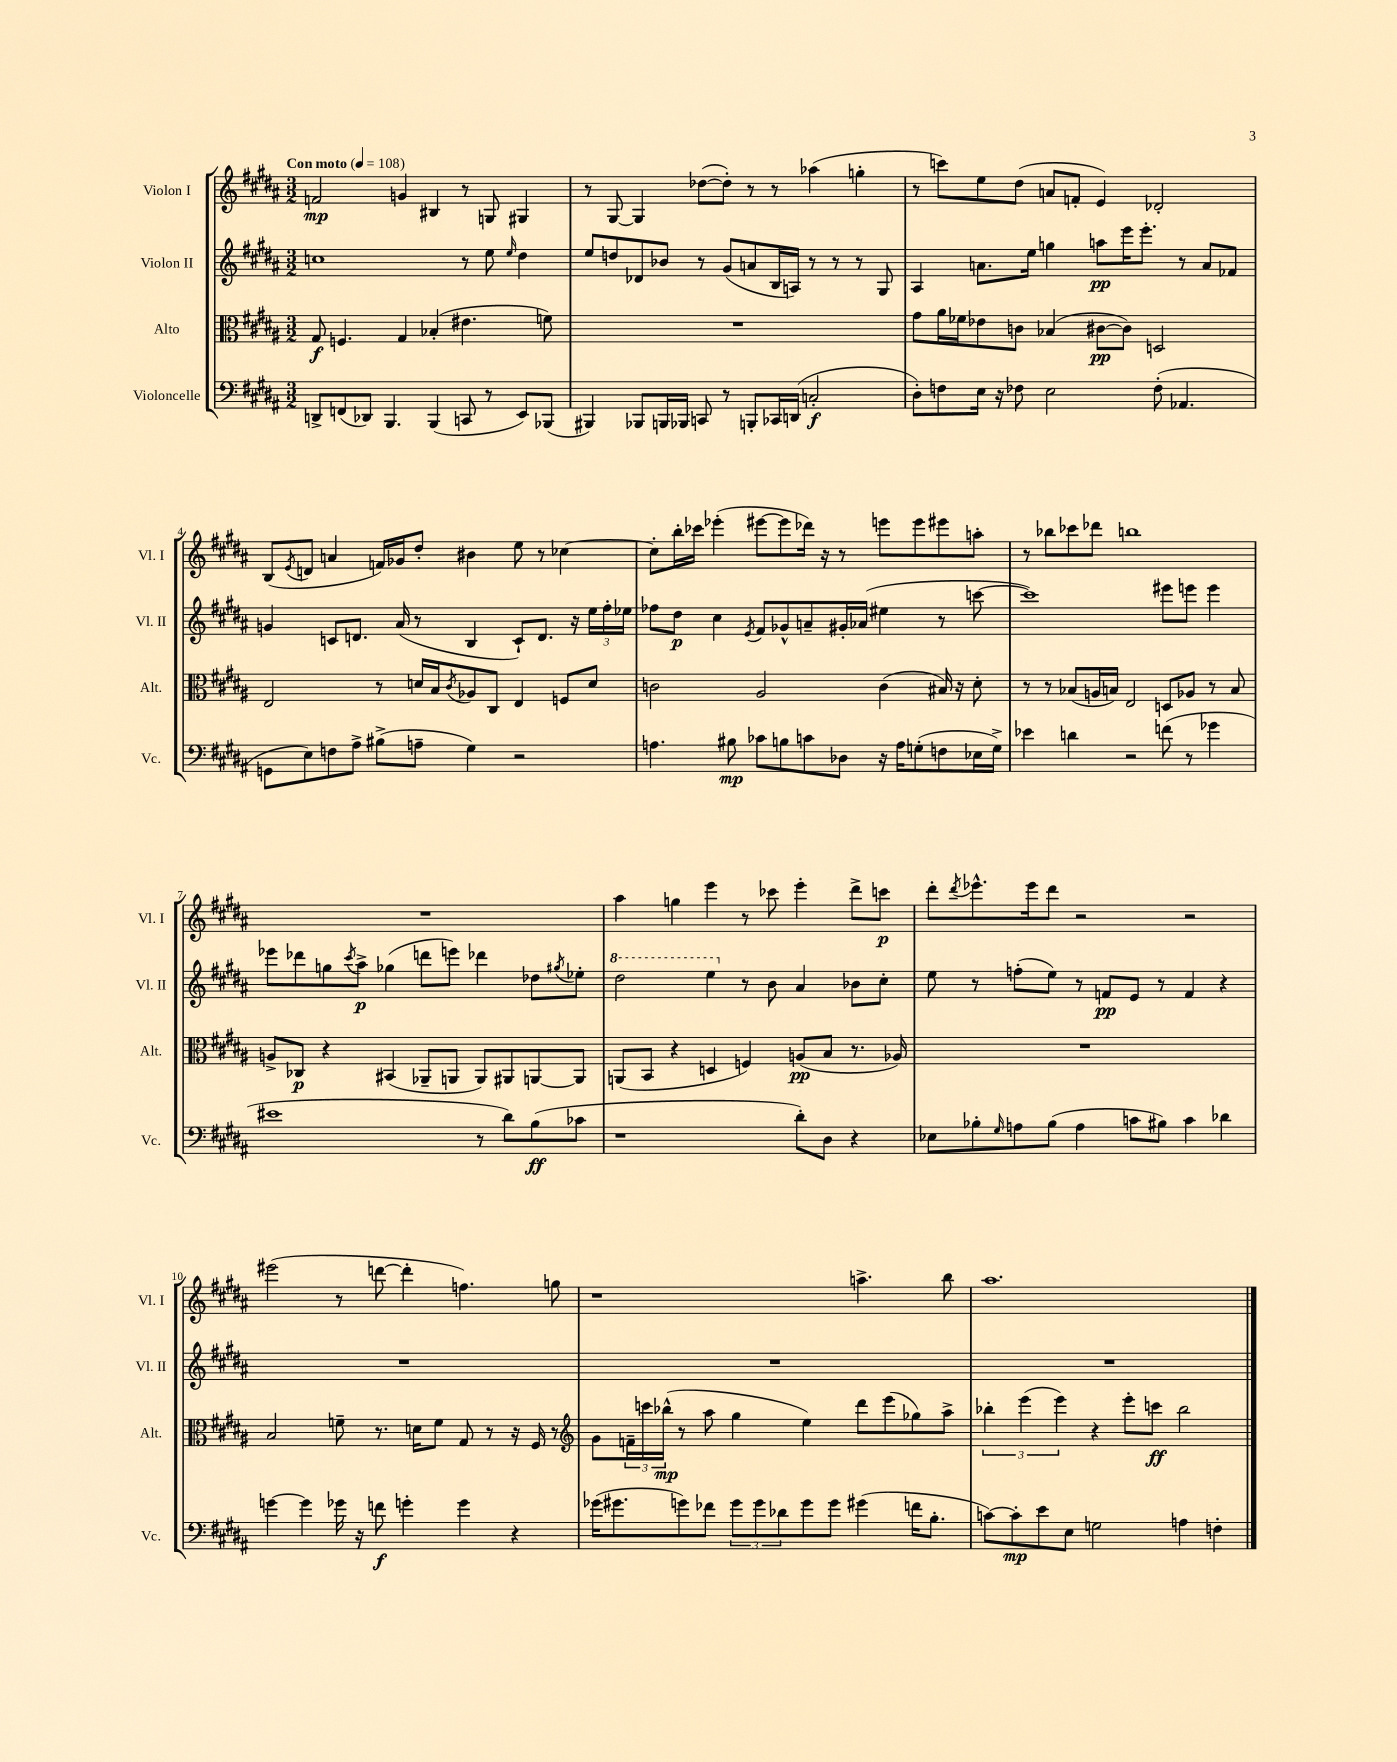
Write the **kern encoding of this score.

**kern	**dynam	**kern	**dynam	**kern	**dynam	**kern	**dynam
*part4	*part4	*part3	*part3	*part2	*part2	*part1	*part1
*staff4	*staff4	*staff3	*staff3	*staff2	*staff2	*staff1	*staff1
*I"Violoncelle	*	*I"Alto	*	*I"Violon II	*	*I"Violon I	*
*I'Vc.	*	*I'Alt.	*	*I'Vl. II	*	*I'Vl. I	*
*clefF4	*	*clefC3	*	*clefG2	*	*clefG2	*
*k[f#c#g#d#a#]	*	*k[f#c#g#d#a#]	*	*k[f#c#g#d#a#]	*	*k[f#c#g#d#a#]	*
*M3/2	*	*M3/2	*	*M3/2	*	*M3/2	*
*MM108	*	*MM108	*	*MM108	*	*MM108	*
=1	=1	=1	=1	=1	=1	=1	=1
!	!	!	!	!	!	!LO:TX:a:B:t=Con moto	!
8DDn^/L	.	8G#/	f	1ccn	.	2fn/	mp
(8FFn/	.	4.Fn/	.	.	.	.	.
8DD-X/J)	.	.	.	.	.	.	.
4.BBB/	.	.	.	.	.	.	.
.	.	4G#/	.	.	.	4gn/	.
(4BBB/	.	(4B-X'/	.	.	.	4B#X/	.
8CCn/	.	4.e#X\	.	8r	.	8r	.
8r	.	.	.	8ee\	.	8Gn/	.
.	.	.	.	16qqee/	.	.	.
8EE/L)	.	.	.	4dd#\	.	4G#X/	.
(8BBB-X/J	.	8fn\)	.	.	.	.	.
=2	=2	=2	=2	=2	=2	=2	=2
4BBB#X/)	.	1.r	.	8ee/L	.	8r	.
.	.	.	.	8ddn/	.	[8G#/	.
8BBB-X/L	.	.	.	8d-X/	.	4G#/]	.
16BBBn/L	.	.	.	8b-X/J	.	.	.
16BBB-X/JJ	.	.	.	.	.	.	.
8CCn/	.	.	.	8r	.	([8dd-X\L	.
8r	.	.	.	(8g#/L	.	8dd-'\J])	.
8BBBn'/L	.	.	.	8an/	.	8r	.
16CC-X/L	.	.	.	16B/L	.	8r	.
(16DDn/JJ	.	.	.	16An/JJ)	.	.	.
2Cn'/	f	.	.	8r	.	(4aa-X\	.
.	.	.	.	8r	.	.	.
.	.	.	.	8r	.	4ggn'\	.
.	.	.	.	8G#/	.	.	.
=3	=3	=3	=3	=3	=3	=3	=3
8D#'\L)	.	8g#\L	.	4A#/	.	8r	.
8Fn\	.	16a#\L	.	.	.	8cccn\L)	.
.	.	16f-X\J	.	.	.	.	.
16E\Jk	.	8e-X\	.	8.an\L	.	8ee\	.
16r	.	.	.	.	.	.	.
8F-X\	.	8cn\J	.	.	.	(8dd#\J	.
.	.	.	.	16ee\Jk	.	.	.
2E\	.	(4B-X/	.	4ggn\	.	8an/L	.
.	.	.	.	.	.	8fn'/J	.
.	.	[8c#X\L	pp	8aan\L	pp	4e/)	.
.	.	8c#\J])	.	16eee\K	.	.	.
.	.	.	.	8.eee'\J	.	.	.
(8F-'\	.	2Dn/	.	.	.	2d-X'/	.
4.AA-X/	.	.	.	8r	.	.	.
.	.	.	.	8a/L	.	.	.
.	.	.	.	8f-X/J	.	.	.
!!LO:LB:g=z
=4	=4	=4	=4	=4	=4	=4	=4
8GGn\L	.	2E/	.	4gn/	.	(8B/L	.
.	.	.	.	.	.	8qe/	.
8E\)	.	.	.	.	.	8dn/J	.
8Fn\	.	.	.	8cn/L	.	4an/	.
8A#^\J	.	.	.	8.dn/J	.	.	.
(8B#X^\L	.	8r	.	.	.	16fn/LL)	.
.	.	.	.	(16a#/	.	16g-X/J	.
8An~\J	.	16dn/LL	.	8r	.	8dd#'/J	.
.	.	16B/J	.	.	.	.	.
.	.	8qc#/	.	.	.	.	.
4G#\)	.	8A-X/	.	4B/	.	4b#X\	.
.	.	8C#/J	.	.	.	.	.
2r	.	4E/	.	8c`/L)	.	8ee\	.
.	.	.	.	8.d/J	.	8r	.
.	.	8Fn/L	.	.	.	[4cc-X\	.
.	.	.	.	16r	.	.	.
.	.	8d/J	.	24ee\LL	.	.	.
.	.	.	.	24ff#'\	.	.	.
.	.	.	.	24ee-X\JJ	.	.	.
=5	=5	=5	=5	=5	=5	=5	=5
4.An\	.	2cn\	.	8ff-X\L	.	8cc-'\L]	.
.	.	.	.	8dd#\J	p	16bb'\L	.
.	.	.	.	.	.	16ccc-X\JJ	.
.	.	.	.	4cc#\	.	(4eee-X'\	.
8B#X\	mp	.	.	.	.	.	.
.	.	.	.	8qe/	.	.	.
8c-X\L	.	2A#/	.	8f#/L	.	[8eee#X\L	.
8Bn\	.	.	.	8g-X^^/	.	8eee#\]	.
8cn\	.	.	.	8an~/	.	16ddd-X\Jk)	.
.	.	.	.	.	.	16r	.
8D-X\J	.	.	.	16g#X'/L	.	8r	.
.	.	.	.	(16a-X/JJ	.	.	.
16r	.	(4c\	.	4ee#X\	.	8eeen\L	.
16A\KL	.	.	.	.	.	.	.
(8Gn'\	.	.	.	.	.	8eee\	.
8Fn\	.	16B#X/)	.	8r	.	8eee#X\	.
.	.	16r	.	.	.	.	.
16E-X\L	.	8d#'\	.	[8cccn\	.	8aan'\J	.
16G^\JJ)	.	.	.	.	.	.	.
=6	=6	=6	=6	=6	=6	=6	=6
4e-X\	.	8r	.	1ccc])	.	8r	.
.	.	8r	.	.	.	8bb-X\L	.
4dn\	.	(8B-X/L	.	.	.	8ccc-X\	.
.	.	16An/L	.	.	.	8ddd-X\J	.
.	.	16Bn/JJ)	.	.	.	.	.
2r	.	2E/	.	.	.	1bbn	.
(8fn\	.	8Dn/L	.	8eee#X\L	.	.	.
8r	.	8A-X/J	.	8eeen\J	.	.	.
4g-X\	.	8r	.	4eee\	.	.	.
.	.	8B/	.	.	.	.	.
!!LO:LB:g=z
=7	=7	=7	=7	=7	=7	=7	=7
1e#X	.	8An^/L	.	8eee-X\L	.	1.r	.
.	.	8C-X/J	p	8ddd-X\	.	.	.
.	.	4r	.	8ggn\	.	.	.
.	.	.	.	8qccc#/	.	.	.
.	.	.	.	8aa#^\J	p	.	.
.	.	(4BB#X/	.	(4gg-X\	.	.	.
.	.	8AA-X~/L	.	8dddn\L	.	.	.
.	.	8AAn/J	.	8eeen\J)	.	.	.
8r	.	8AA/L)	.	4ddd-X\	.	.	.
8d#\L)	.	8AA#X/	.	.	.	.	.
(8B\	ff	[8AAn/	.	8dd-X\L	.	.	.
.	.	.	.	8qgg#X/	.	.	.
8c-X\J	.	8AA/J]	.	8ee-X'\J	.	.	.
=8	=8	=8	=8	=8	=8	=8	=8
*	*	*	*	*8va	*	*	*
1r	.	(8AAn/L	.	2ddd#\	.	4aa#\	.
.	.	8BB/J	.	.	.	.	.
.	.	4r	.	.	.	4ggn\	.
.	.	4Dn/	.	4eee\	.	4eee\	.
*	*	*	*	*X8va	*	*	*
.	.	4Fn/)	.	8r	.	8r	.
.	.	.	.	8b\	.	8ccc-X\	.
8d#'\L)	.	(8An/L	pp	4a#/	.	4eee'\	.
8D#\J	.	8B/J	.	.	.	.	.
4r	.	8.r	.	8b-X\L	.	8ddd#^\L	.
.	.	.	.	8cc#'\J	.	8cccn\J	p
.	.	16A-X/)	.	.	.	.	.
=9	=9	=9	=9	=9	=9	=9	=9
8E-X\L	.	1.r	.	8ee\	.	8ddd#'\L	.
.	.	.	.	.	.	8qddd#/	.
8B-X'\	.	.	.	8r	.	8.eee-X^^\	.
16qqG#/	.	.	.	.	.	.	.
8An\	.	.	.	(8ffn'\L	.	.	.
.	.	.	.	.	.	16eee-\k	.
(8B-\J	.	.	.	8ee\J)	.	8ddd#\J	.
4A\	.	.	.	8r	.	2r	.
.	.	.	.	8fn/L	pp	.	.
8cn\L	.	.	.	8e/J	.	.	.
8B#X\J)	.	.	.	8r	.	.	.
4c\	.	.	.	4f/	.	2r	.
4d-X\	.	.	.	4r	.	.	.
!!LO:LB:g=z
=10	=10	=10	=10	=10	=10	=10	=10
[4gn\	.	2B/	.	1.r	.	(2eee#X\	.
4g\]	.	.	.	.	.	.	.
16g-X\	.	8fn~\	.	.	.	8r	.
16r	.	.	.	.	.	.	.
8fn\	f	8.r	.	.	.	[8dddn\	.
4gn'\	.	.	.	.	.	4ddd'\]	.
.	.	16dn\KL	.	.	.	.	.
.	.	8f\J	.	.	.	.	.
4g\	.	8G#/	.	.	.	4.ffn\)	.
.	.	8r	.	.	.	.	.
4r	.	16r	.	.	.	.	.
.	.	16F#/	.	.	.	.	.
.	.	8r	.	.	.	8ggn\	.
=11	=11	=11	=11	=11	=11	=11	=11
*	*	*clefG2	*	*	*	*	*
(16g-X\KL	.	8g#\L	.	1.r	.	1r	.
8.g#X\	.	.	.	.	.	.	.
.	.	24fn~\L	.	.	.	.	.
.	.	24cccn\	.	.	.	.	.
.	.	(24bb-X^^\JJ	mp	.	.	.	.
8gn\)	.	8r	.	.	.	.	.
8f-X\J	.	8aa#\	.	.	.	.	.
12g\L	.	4gg#\	.	.	.	.	.
12g\	.	.	.	.	.	.	.
12d-X\	.	.	.	.	.	.	.
8g\	.	4ee\)	.	.	.	.	.
8g\J	.	.	.	.	.	.	.
(4g#X\	.	8ddd#\L	.	.	.	4.aan^\	.
.	.	(8eee\	.	.	.	.	.
16fn\KL	.	8gg-X\)	.	.	.	.	.
8.B'\J	.	.	.	.	.	.	.
.	.	8aa#^\J	.	.	.	8bb\	.
=12	=12	=12	=12	=12	=12	=12	=12
[8cn\L)	.	6bb-X'\	.	1.r	.	1.aa#	.
8c'\]	mp	.	.	.	.	.	.
.	.	(6eee\	.	.	.	.	.
8e\	.	.	.	.	.	.	.
.	.	6eee\)	.	.	.	.	.
8E\J	.	.	.	.	.	.	.
2Gn\	.	4r	.	.	.	.	.
.	.	8eee'\L	.	.	.	.	.
.	.	8cccn\J	ff	.	.	.	.
4An\	.	2bb-\	.	.	.	.	.
4Fn'\	.	.	.	.	.	.	.
==	==	==	==	==	==	==	==
*-	*-	*-	*-	*-	*-	*-	*-
